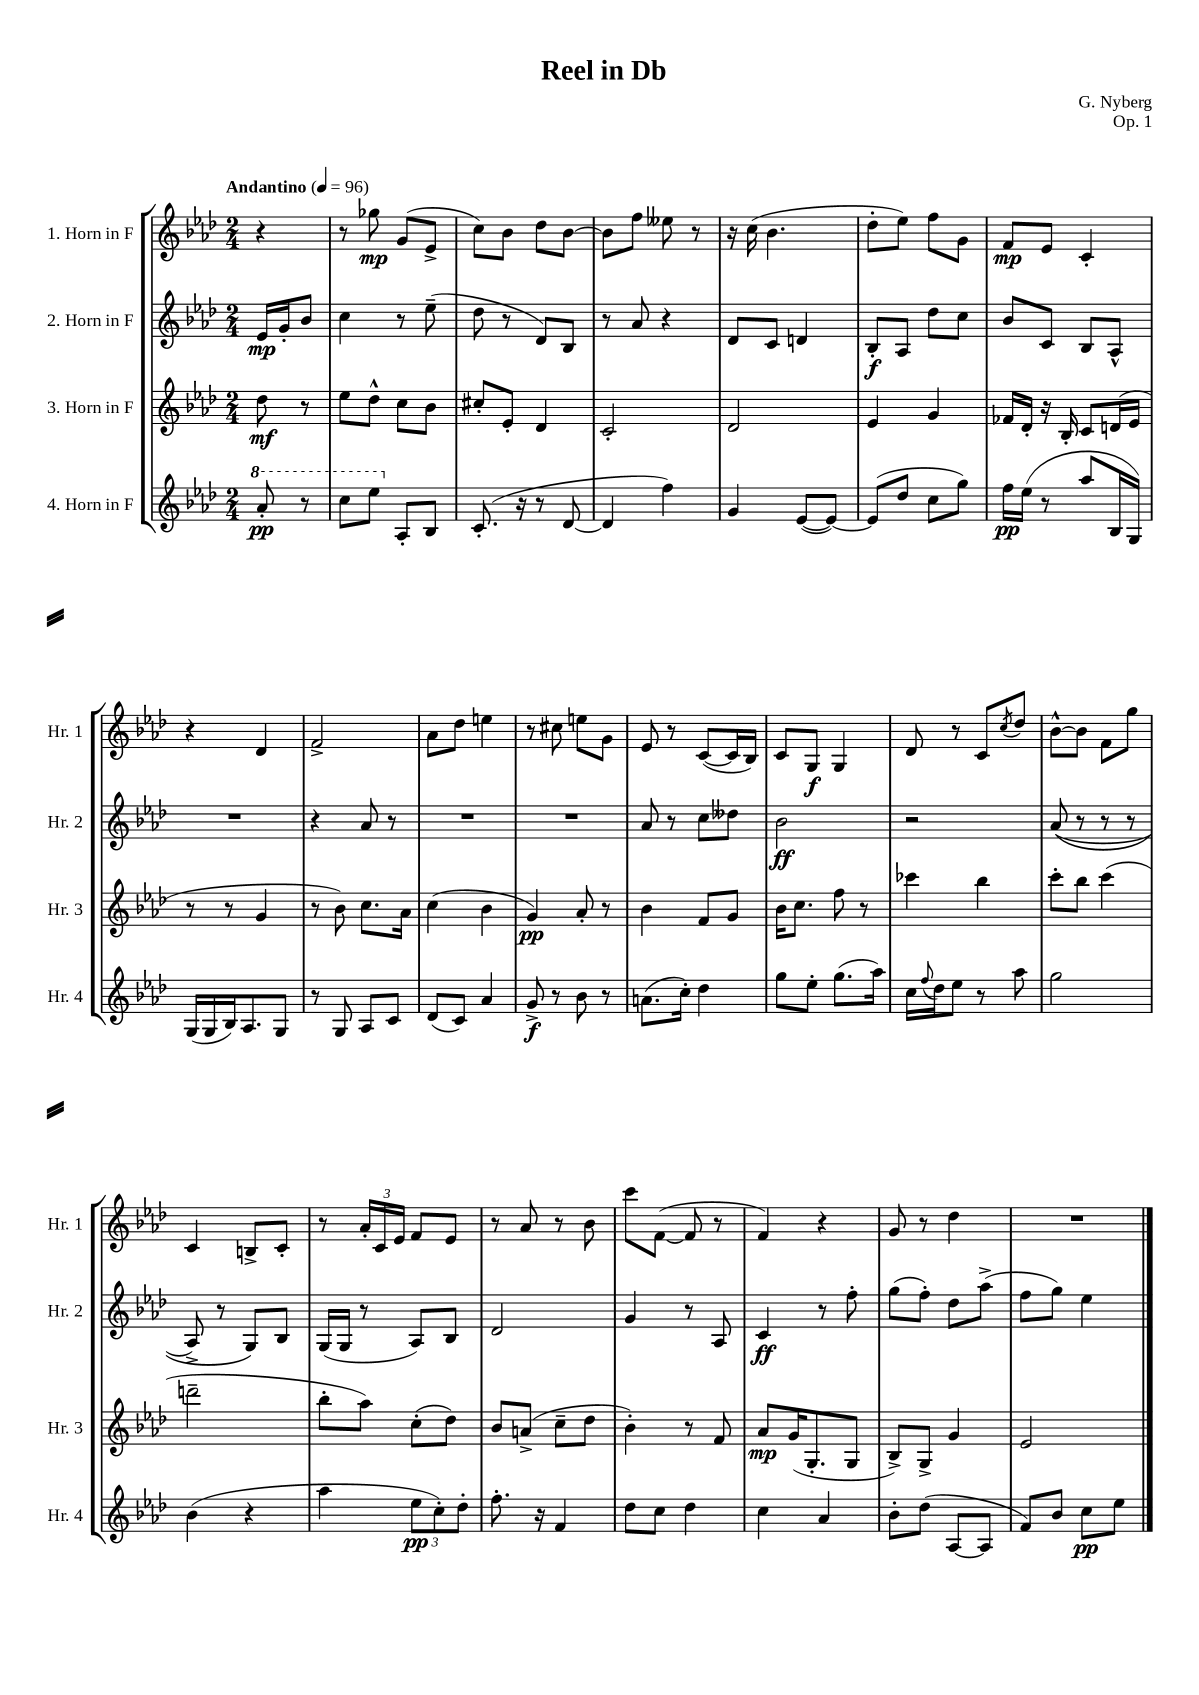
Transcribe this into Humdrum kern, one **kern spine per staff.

**kern	**kern	**kern	**kern
*staff4	*staff3	*staff2	*staff1
*clefG2	*clefG2	*clefG2	*clefG2
*k[b-e-a-d-]	*k[b-e-a-d-]	*k[b-e-a-d-]	*k[b-e-a-d-]
*M2/4	*M2/4	*M2/4	*M2/4
*MM96	*MM96	*MM96	*MM96
8aa-'	8dd-	16e-	4r
.	.	16g'	.
8r	8r	8b-	.
=	=	=	=
8ccc	8ee-	4cc	8r
8eee-	8dd-^^	.	8gg-
8A-'	8cc	8r	(8g
8B-	8b-	(8ee-~	8e-^
=	=	=	=
(8.c'	8cc#'	8dd-	8cc)
.	8e-'	8r	8b-
16r	.	.	.
8r	4d-	8d-)	8dd-
[8d-	.	8B-	[8b-
=	=	=	=
4d-]	2c'	8r	8b-]
.	.	8a-	8ff
4ff)	.	4r	8ee--
.	.	.	8r
=	=	=	=
4g	2d-	8d-	16r
.	.	.	(16cc
.	.	8c	4.b-
([8e-	.	4d	.
8e-_)	.	.	.
=	=	=	=
(8e-]	4e-	8B-'	8dd-'
8dd-	.	8A-	8ee-)
8cc	4g	8dd-	8ff
8gg)	.	8cc	8g
=	=	=	=
16ff	16f-	8b-	8f
(16ee-	16d-'	.	.
8r	16r	8c	8e-
.	16B-'	.	.
8aa-	8c	8B-	4c'
16B-	(16d	8A-^^	.
16G)	16e-	.	.
=	=	=	=
(16G	8r	2r	4r
16G	.	.	.
16B-)	8r	.	.
8.A-	.	.	.
.	4g	.	4d-
8G	.	.	.
=	=	=	=
8r	8r	4r	2f^
8G	8b-)	.	.
8A-	8.cc	8a-	.
8c	.	8r	.
.	16a-	.	.
=	=	=	=
(8d-	(4cc	2r	8a-
8c)	.	.	8dd-
4a-	4b-	.	4ee
=	=	=	=
8g^	4g)	2r	8r
8r	.	.	8cc#
8b-	8a-'	.	8ee
8r	8r	.	8g
=	=	=	=
(8.a	4b-	8a-	8e-
.	.	8r	8r
16cc')	.	.	.
4dd-	8f	8cc	([8c
.	8g	8dd--	16c]
.	.	.	16B-)
=	=	=	=
8gg	16b-	2b-	8c
.	8.cc	.	.
8ee-'	.	.	8G
(8.gg	8ff	.	4G
.	8r	.	.
16aa-)	.	.	.
=	=	=	=
16cc	4ccc-	2r	8d-
8qqff	.	.	.
16dd-	.	.	.
8ee-	.	.	8r
8r	4bb-	.	8c
.	.	.	8qcc
8aa-	.	.	8dd-
=	=	=	=
2gg	8ccc'	&((8a-	[8b-^^
.	8bb-	8r	8b-]
.	(4ccc	8r	8f
.	.	8r	8gg
=	=	=	=
(4b-	2ddd~	8A-^)	4c
.	.	8r	.
4r	.	8G&)	8B^
.	.	8B-	8c'
=	=	=	=
4aa-	8bb-'	(16G	8r
.	.	16G	.
.	8aa-)	8r	24a-'
.	.	.	24c
.	.	.	24e-
12ee-	(8cc'	8A-)	8f
12cc')	.	.	.
.	8dd-)	8B-	8e-
12dd-'	.	.	.
=	=	=	=
8.ff'	8b-	2d-	8r
.	(8a^	.	8a-
16r	.	.	.
4f	8cc~	.	8r
.	8dd-	.	8b-
=	=	=	=
8dd-	4b-')	4g	8ccc
8cc	.	.	([8f
4dd-	8r	8r	8f]
.	8f	8A-	8r
=	=	=	=
4cc	8a-	4c	4f)
.	(16g	.	.
.	8.G'	.	.
4a-	.	8r	4r
.	8G	8ff'	.
=	=	=	=
8b-'	8B-^)	(8gg	8g
(8dd-	8G^	8ff')	8r
[8A-	4g	8dd-	4dd-
8A-]	.	(8aa-^	.
=	=	=	=
8f)	2e-	8ff	2r
8b-	.	8gg)	.
8cc	.	4ee-	.
8ee-	.	.	.
==	==	==	==
*-	*-	*-	*-
